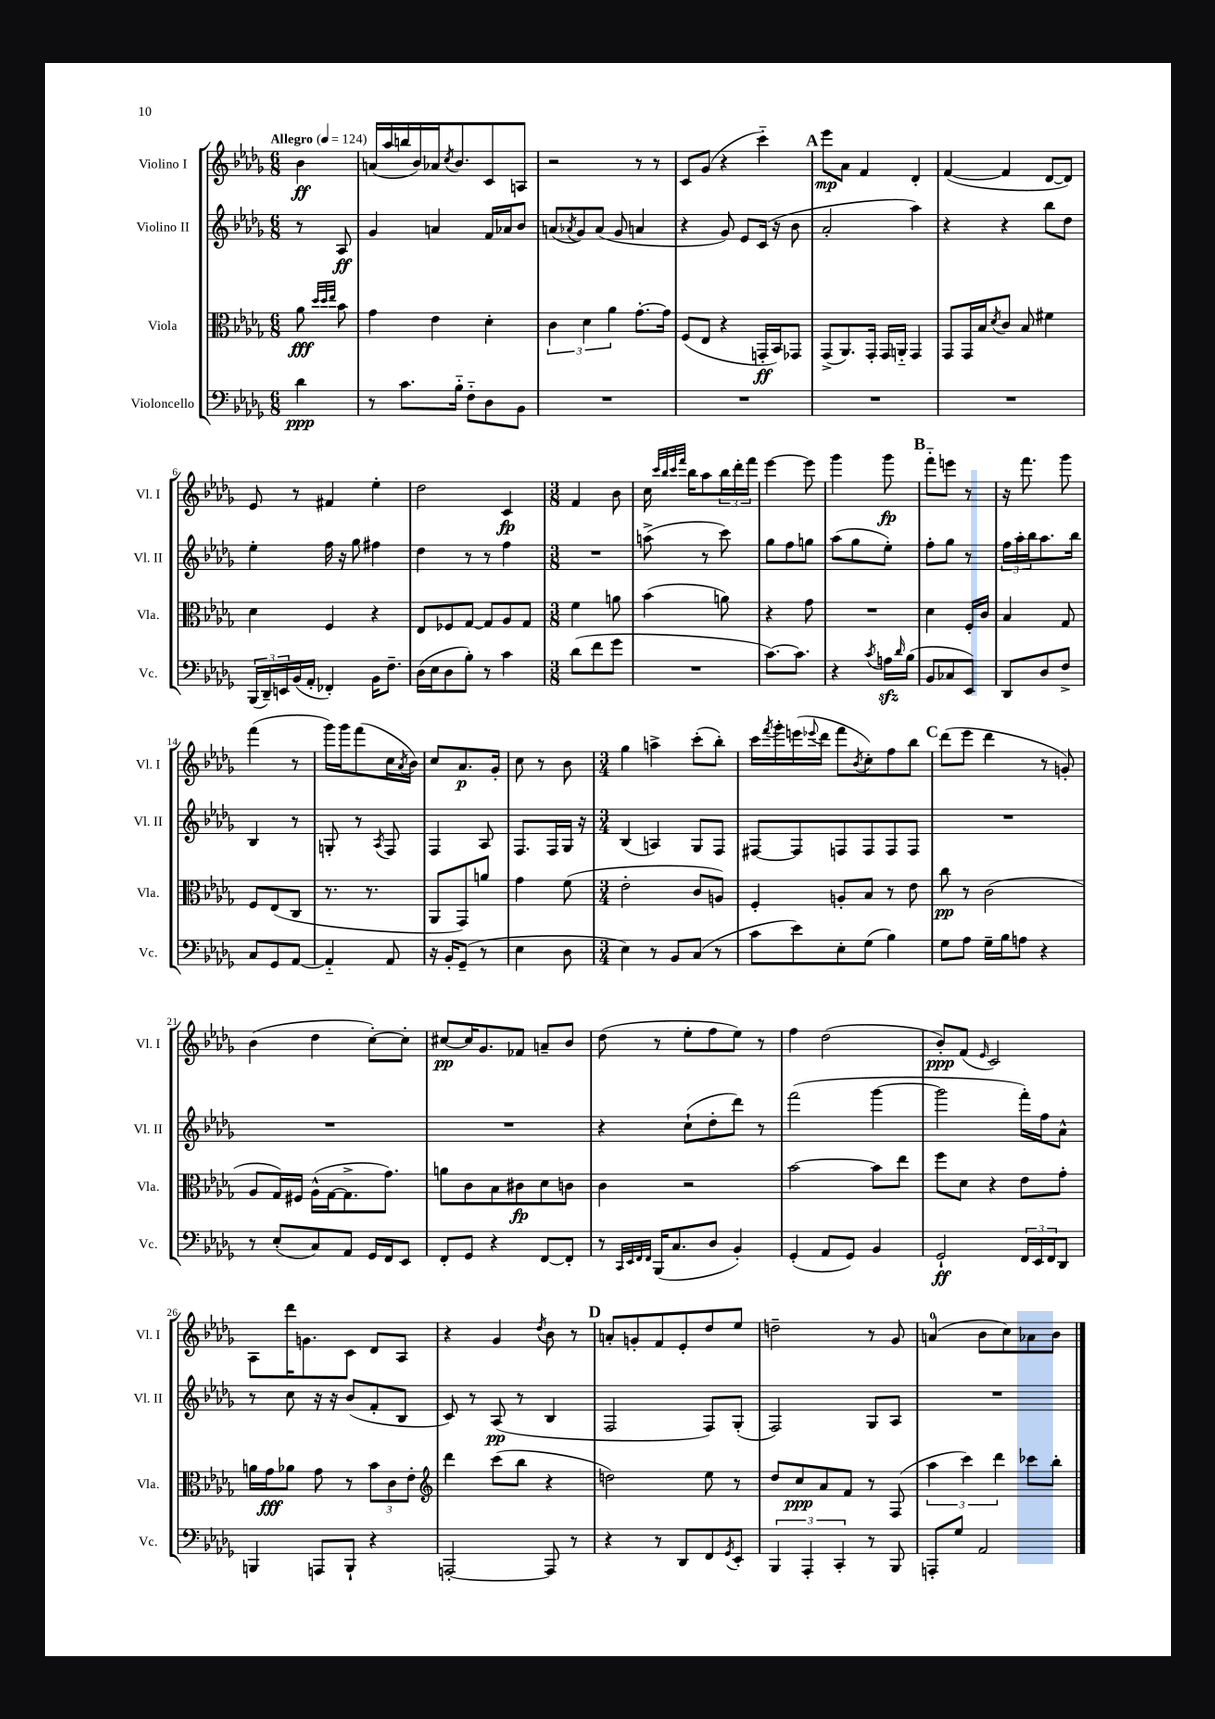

**kern	**kern	**kern	**kern
*staff4	*staff3	*staff2	*staff1
*clefF4	*clefC3	*clefG2	*clefG2
*k[b-e-a-d-g-]	*k[b-e-a-d-g-]	*k[b-e-a-d-g-]	*k[b-e-a-d-g-]
*M6/8	*M6/8	*M6/8	*M6/8
*MM124	*MM124	*MM124	*MM124
4d-\	8a-\	8r	4b-\
.	32qqdd-/LLL	.	.
.	32qqdd-/	.	.
.	32qqee-/JJJ	.	.
.	8b-\	8A-/	.
=	=	=	=
8r	4g-\	4g-/	(16a/LL
.	.	.	16aa-/
8.c\L	.	.	16bb/
.	.	.	16b-/)
.	4e-\	4a/	16a-/J
.	.	.	8qcc/
16B-'~\Jk	.	.	8.b-/
8F'~\L	.	.	.
8D-\	4d-'\	16f/LL	8c/
.	.	16a-/J	.
8BB-\J	.	8b-/J	8A/J
=	=	=	=
2.r	6c\	(8a/L	2r
.	.	8qa-/	.
.	.	8g-/)	.
.	6d-\	.	.
.	.	(8a-/J	.
.	6a-\	.	.
.	.	8g-/	.
.	[8.g-'\L	4a/	8r
.	.	.	8r
.	16g-\]Jk	.	.
=	=	=	=
2.r	(8F/L	4r	8c/L
.	8E-/J	.	(8g-/J
.	4r	8g-/)	4r
.	.	8e-/L	.
.	16GG'/LL	(16c/Jk	4ccc'~\)
.	16BB-/J)	16r	.
.	8GG-/J	8b-\	.
=	=	=	=
2.r	(8GG-^/L	2a-'/	8eee-\L
.	8.AA-/)	.	8a-\J
.	.	.	4f/
.	16GG-'/Jk	.	.
.	16GG-/LL	.	.
.	16AA'~/JJ	.	.
.	4GG-/	4aa-\)	4d-'/
=	=	=	=
2.r	8GG-/L	4r	([4f/
.	16GG-/L	.	.
.	16B-/J	.	.
.	8qd-/	.	.
.	8c/J	4r	4f/]
.	8B-/	.	.
.	4f#\	8bb-\L	[8d-/L
.	.	8dd-\J	8d-/]J)
=	=	=	=
(24BBB-/LL	4d-\	4ee-'\	8e-/
24DD-~/)	.	.	.
24EE/	.	.	.
(16BB-/	.	.	8r
16AA-'/JJ	.	.	.
4FF-'/)	4F/	16ff\	4f#/
.	.	16r	.
.	.	8gg-\	.
16BB-\LK	4r	4ff#\	4ee-'\
8.F~\J	.	.	.
=	=	=	=
(16D-\LL	8E-/L	4dd-\	2dd-\
16E-\J	.	.	.
8D-\	8F-/	.	.
8B-'\J)	[8G-/J	8r	.
8r	8G-/]L	8r	.
4c\	8A-/	4ff\	4c/
.	8G-/J	.	.
=	=	=	=
*M3/8	*M3/8	*M3/8	*M3/8
(8d-\L	4f\	4.r	4f/
8f\	.	.	.
8g-\J	8a\	.	8b-\
=	=	=	=
4.r	(4b-\	(8aa^\	16cc\
.	.	.	32qqccc/LLL
.	.	.	32qqbb-/
.	.	.	32qqccc/
.	.	.	32qqfff/JJJ
.	.	.	16bb-\LK
.	.	8r	8aa-\
.	8a\)	8ccc\)	24bb-\L
.	.	.	24ddd-'\
.	.	.	24fff\JJ
=	=	=	=
[8.c\L)	4r	8gg-\L	[4eee-\
.	.	8ff\	.
8.c\]J	.	.	.
.	8g-\	8gg\J	8eee-\]
=	=	=	=
4r	4.r	(8aa-\L	4ggg-\
.	.	8gg-\	.
8qc/	.	.	.
16A\LL	.	8ee-'\J)	8ggg-\
16qqd-/	.	.	.
(16B-\JJ	.	.	.
=	=	=	=
8BB-/L	4d-\	8ff'\L	8fff'~\L
8C-/	.	8gg-\J	8eee\J
8EE-/J)	16F'/LL	8r	8r
.	16c/JJ	.	.
=	=	=	=
8DD-/L	4B-/	24ff\LL	16r
.	.	24aa-'\	.
.	.	.	8.fff\
.	.	24bb-\J	.
8D-/	.	8.aa-\	.
8F^/J	8G-/	.	8ggg-\
.	.	16bb-\Jk	.
=	=	=	=
8C/L	8F/L	4B-/	(4fff\
8GG-/	(8E-/	.	.
[8AA-/J	8C/J	8r	8r
=	=	=	=
4AA-'~/]	8.r	8G'/	16ggg-\LL)
.	.	.	16ggg-\J
.	.	8r	(8fff\
.	8.r	.	.
.	.	8qA-/	.
8AA-/	.	8F/	16cc\L
.	.	.	8qa-/
.	.	.	16b-\JJ)
=	=	=	=
16r	8AA-/L	4F/	8cc/L
16BB-'/LK	.	.	.
(8GG-~/J	8GG-/)	.	8.a-/
8r	8a/J	8A-/	.
.	.	.	16g-'/Jk
=	=	=	=
4E-\	4g-\	8.F/L	8cc\
.	.	.	8r
.	.	16F/L	.
8D-\	(8f\	16G-/JJ	8b-\
.	.	16r	.
=	=	=	=
*M3/4	*M3/4	*M3/4	*M3/4
4E-\)	2e-'\	(4B-/	4gg-\
8r	.	4A/)	4aa^\
8BB-/L	.	.	.
(8C/J	8c/L	8G-/L	(8ccc'\L
8r	8A/J)	8F/J	8bb-'\J)
=	=	=	=
8c\L	4F'/	[8F#/L	16ccc\LL
.	.	.	8qfff/
.	.	.	16ggg-'\
8e-\)	.	8F#/]	(16eee\
.	.	.	8qqeee-/
.	.	.	16ddd-\JJ
8E-'\	8A'/L	8F/	8fff\L
.	.	.	8qb-/
(8G-\J	8B-/J	8F/	8cc'\)
4B-\)	8r	8F/	8ff\
.	8e-\	8F/J	8bb-\J
=	=	=	=
8G-\L	8cc\	2.r	(8ddd-\L
8A-\J	8r	.	8eee-\J
16G-~\LL	(2c\	.	4ddd-\
16B-\J	.	.	.
8A\J	.	.	.
4r	.	.	8r
.	.	.	8g'/)
=	=	=	=
8r	8A-/L	2.r	(4b-\
(8E-'/L	16G-/L)	.	.
.	16F#/JJ	.	.
8C/)	(16A-^^\LL	.	4dd-\
.	[16G-\J	.	.
8AA-/J	8.G-^\]	.	.
16GG-/LL	.	.	[8cc'\L)
16FF/J	8.g-\J)	.	.
8EE-/J	.	.	8cc'\]J
=	=	=	=
8FF'/L	8a\L	2.r	[8cc#/L
8GG-/J	8c\	.	16cc#/]K
.	.	.	8.g-/
4r	8B-\	.	.
.	8c#\	.	8f-/J
[8FF/L	8d-\	.	8a~/L
8FF'/]J	8c\J	.	8b-/J
=	=	=	=
8r	4c\	4r	(8dd-\
32qqCC/LLL	.	.	.
32qqEE-/	.	.	.
32qqFF/	.	.	.
32qqFF/JJJ	.	.	.
(16BBB-/LK	.	.	8r
8.C/	.	.	.
.	2r	(8cc`\L	8ee-'\L
8D-/J	.	8dd-'\	8ff\
4BB-'/)	.	8ddd-\J)	8ee-\J)
.	.	8r	8r
=	=	=	=
(4GG-'/	[2b-\	(2fff\	4ff\
8AA-/L	.	.	(2dd-\
8GG-/J)	.	.	.
4BB-/	8b-\]L	[4ggg-\	.
.	8ee-\J	.	.
=	=	=	=
2GG-`/	8ff\L	2ggg-\]	8b-'/L)
.	8d-\J	.	(8f/J
.	.	.	16qqe-/
.	4r	.	2c/)
24FF/LL	8e-\L	16fff'\LL)	.
24EE-/	.	.	.
.	.	16ff\J	.
24FF/J	.	.	.
8DD-/J	8g-'\J	8a-^^\J	.
=	=	=	=
4BBB/	16a\LL	8r	8A-\L
.	16g-\J	.	.
.	8a-\J	8cc\	16ddd-\K
.	.	.	8.g\
8AAA/L	8g-\	16r	.
.	.	16r	.
8BBB`/J	8r	(8b-/L	8c\J
4r	12b-\L	8f'/	8d-/L
.	12c\	.	.
.	.	8B-/J	8A-/J
.	12e-'\J	.	.
=	=	=	=
*	*clefG2	*	*
[2AAA'/	4ddd-\	8c/)	4r
.	.	8r	.
.	(8ccc\L	(8A-/	4g-/
.	8bb-\J	8r	.
.	.	.	8qdd-/
8AAA/]	4r	4B-/	8b-\
8r	.	.	8r
=	=	=	=
4r	2dd\)	2F/	8a'/L
.	.	.	8g'/
8r	.	.	8f/
8DD-/L	.	.	8e-'/
8FF/	8ee-\	8F/L)	8dd-/
8qGG-/	.	.	.
8EE-'/J	8r	(8G-'/J	8ee-/J
=	=	=	=
6BBB-/	8dd-/L	2F/)	2dd~\
.	8cc/	.	.
6AAA-'/	.	.	.
.	8a-/	.	.
6CC'/	.	.	.
.	8f/J	.	.
8r	8r	8G-/L	8r
8BBB-/	(8F/	8A-/J	8g-/
=	=	=	=
8AAA'/L	6aa-\	2.r	(4a/
8G-/J	.	.	.
.	6ccc\)	.	.
2AA-/	.	.	8b-\L
.	6ddd-\	.	.
.	.	.	8cc\)
.	8ccc-\L	.	8a-\
.	8bb-'\J	.	8b-\J
==	==	==	==
*-	*-	*-	*-
